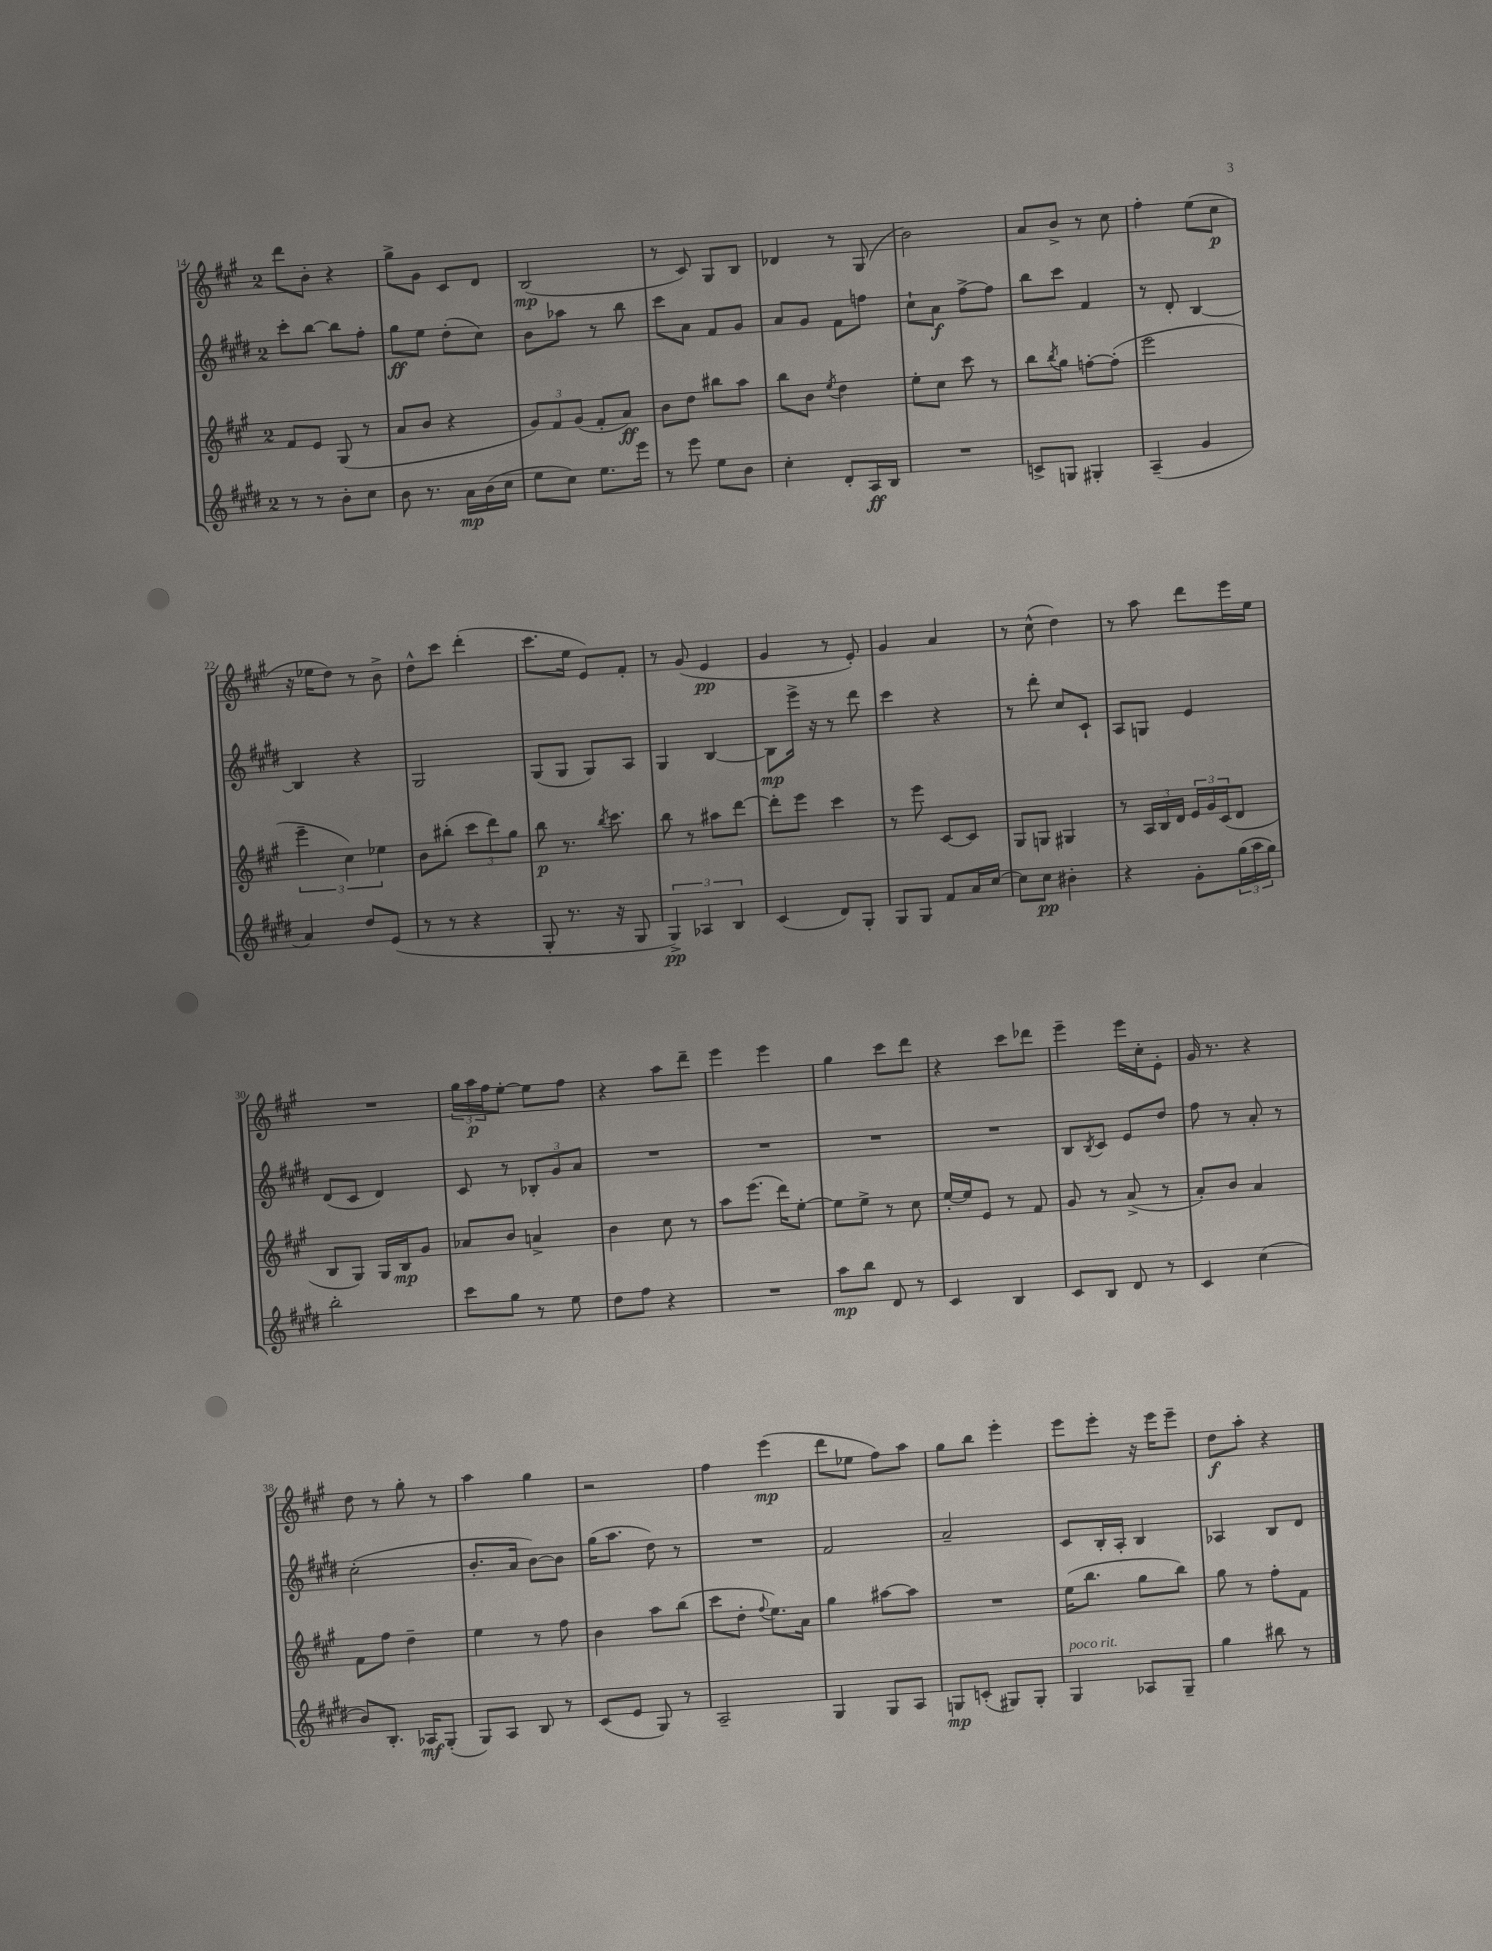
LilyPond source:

<<
\new StaffGroup <<
\new Staff = "s0" {
    \clef treble \key a \major \once \override Staff.TimeSignature.style = #'single-digit \time 2/4
    d'''8 b'8-. r4 |
    gis''8-> gis'8 cis'8 d'8 |
    b2\mp( |
    r8 cis'8) gis8 b8 |
    des'4 r8 gis8( |
    b'2) |
    a'8 b'8-> r8 cis''8 |
    fis''4-. e''8( cis''8\p |
    r16 ees''16 d''8) r8 b'8-> |
    d''8-^ cis'''8 d'''4-.( |
    cis'''8. e''16 e'8) fis'8-. |
    r8 gis'8( e'4\pp |
    gis'4 r8 e'8-.) |
    gis'4 a'4 |
    r8 cis''8-^( d''4) |
    r8 a''8 d'''8 e'''16 e''16 |
    R2 |
    \tuplet 3/2 { gis''16 a''16\p fis''16 } e''8~-. e''8 fis''8 |
    r4 a''8 d'''8-- |
    e'''4 e'''4 |
    gis''4 cis'''8 d'''8 |
    r4 cis'''8 des'''8 |
    e'''4-- e'''16 cis''16-. e'8-. |
    gis'16 r8. r4 |
    d''8 r8 gis''8-. r8 |
    a''4 gis''4 |
    r2 |
    fis''4 e'''4\mp( |
    d'''8 ees''8 fis''8) a''8 |
    gis''8 b''8 e'''4-. |
    e'''8 e'''8-. r16 e'''16 e'''8-- |
    d''8\f a''8-. r4 \bar "|." |
}
\new Staff = "s1" {
    \clef treble \key e \major \once \override Staff.TimeSignature.style = #'single-digit \time 2/4
    cis'''8-. b''8~ b''8 fis''8-. |
    gis''8\ff e''8 dis''8-.( cis''8) |
    b'8 aes''8 r8 b''8 |
    cis'''8 a'8 fis'8 gis'8 |
    a'8 gis'8 fis'8 f''8 |
    cis''8-! a'8\f fis''8~-> fis''8 |
    b''8 cis'''8 fis'4 |
    r8 dis'8-. b4~ |
    b4 r4 |
    gis2 |
    gis8( gis8 gis8) a8 |
    gis4 b4~ |
    b8\mp e'''16-> r16 r8 dis'''8 |
    cis'''4 r4 |
    r8 dis'''8-. cis''8 cis'8-! |
    a8 g8 e'4 |
    dis'8( cis'8 dis'4) |
    cis'8 r8 \tuplet 3/2 { bes8-. gis'8 a'8 } |
    R2 |
    R2 |
    R2 |
    R2 |
    b8 \acciaccatura { b8 } cis'8 e'8 dis''8 |
    fis''8 r8 a'8-. r8 |
    cis''2-.( |
    b'8.-. a'16 b'8~) b'8 |
    gis''16( a''8. dis''8) r8 |
    R2 |
    fis'2 |
    a'2-- |
    cis'8 b16-. a16-. b4 |
    aes4 b8 dis'8 \bar "|." |
}
\new Staff = "s2" {
    \clef treble \key a \major \once \override Staff.TimeSignature.style = #'single-digit \time 2/4
    fis'8 e'8 gis8( r8 |
    a'8 b'8 r4 |
    \tuplet 3/2 { gis'8) fis'8 gis'8( } fis'8-. a'8\ff) |
    b'8 d''8 bis''8 a''8 |
    b''8 b'8 \acciaccatura { e''8 } d''4 |
    e''8-. cis''8 cis'''8 r8 |
    b''8 \acciaccatura { b''8 } gis''8 f''8~-. f''8-.( |
    e'''2 |
    \tuplet 3/2 { e'''4-- cis''4) ees''4 } |
    b'8 bis''8-.( \tuplet 3/2 { cis'''8 d'''8) gis''8 } |
    b''8\p r8. \acciaccatura { b''8 } cis'''8. |
    b''8 r8 ais''8 d'''8~ |
    d'''8-. e'''8 cis'''4 |
    r8 e'''8 cis'8~ cis'8 |
    gis8 g8 gis4 |
    r8 \tuplet 3/2 { a16 b16 d'16 } \tuplet 3/2 { e'16 gis'16 cis'16( } d'8 |
    b8 gis8) gis16 b16\mp gis'8 |
    aes'8 b'8 a'4-> |
    b'4 cis''8 r8 |
    a''8 e'''8.( d'''16) e''8~-. |
    e''8 e''8-> r8 cis''8 |
    e''16~-. e''16 e'8 r8 fis'8 |
    gis'8 r8 a'8->( r8 |
    a'8-.) b'8 a'4 |
    fis'8 fis''8 d''4-- |
    e''4 r8 fis''8 |
    b'4 a''8 b''8( |
    cis'''8 d''8-. \appoggiatura { fis''8 } e''8.) a'16 |
    gis''4 ais''8~ ais''8 |
    R2 |
    e''16( b''8. gis''8 b''8) |
    gis''8 r8 fis''8-. fis'8 \bar "|." |
}
\new Staff = "s3" {
    \clef treble \key e \major \once \override Staff.TimeSignature.style = #'single-digit \time 2/4
    r8 r8 b'8-. cis''8 |
    b'8 r8. a'16\mp b'16( cis''16 |
    e''8 cis''8) e''8. e'''16 |
    r8 e'''8 e''8 b'8 |
    cis''4-. dis'8-. a16\ff b16 |
    R2 |
    c'8-> g8 gis4-. |
    a4--( gis'4 |
    a'4) dis''8 e'8( |
    r8 r8 r4 |
    gis8-. r8. r16 gis8 |
    \tuplet 3/2 { gis4->\pp) aes4 b4 } |
    cis'4( dis'8) gis8-. |
    gis8 gis8 fis'8 a'16 cis''16~ |
    cis''8 cis''8\pp bis'4-. |
    r4 gis'8-. \tuplet 3/2 { gis''16( a''16 gis''16) } |
    b''2-. |
    cis'''8 gis''8 r8 e''8 |
    dis''8 fis''8 r4 |
    R2 |
    a''8\mp b''8 dis'8 r8 |
    cis'4 b4 |
    cis'8 b8 dis'8 r8 |
    cis'4 cis''4( |
    b'8) b8.-. aes16\mf gis8-.( |
    gis8) a8 b8 r8 |
    cis'8( e'8 gis8) r8 |
    a2-- |
    gis4 gis8 a8 |
    g8\mp c'8-.( gis8) gis8-. |
    gis4^\markup { \italic "poco rit." } aes8 gis8-- |
    gis''4 bis''8 r8 \bar "|." |
}
>>
>>
\layout { \context { \Score currentBarNumber = #14 } }
